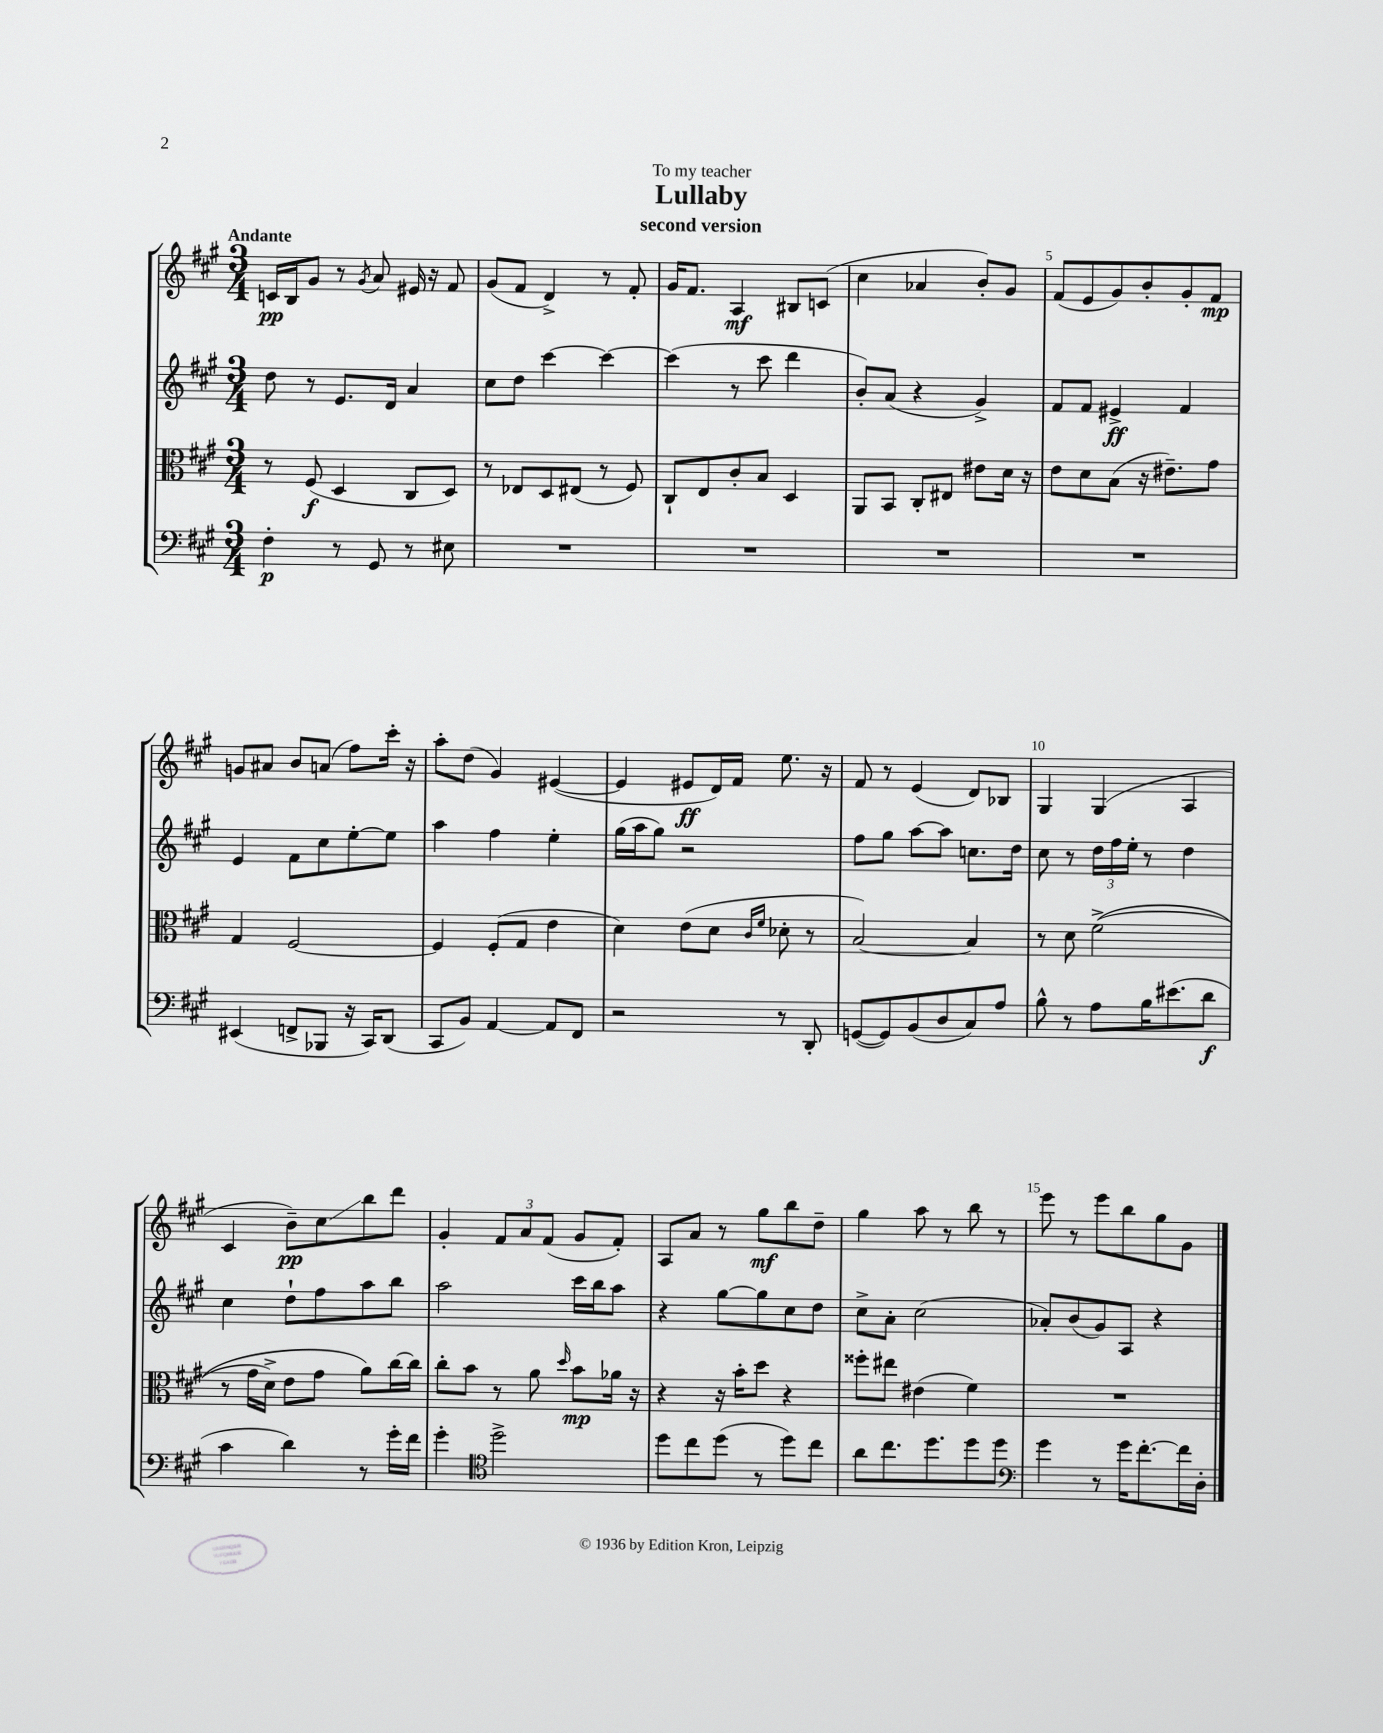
\header { title = "Lullaby" subtitle = "second version" dedication = "To my teacher" }
<<
\new StaffGroup <<
\new Staff = "s0" {
    \clef treble \key a \major \numericTimeSignature \time 3/4 \tempo "Andante"
    c'16\pp b16 gis'8 r8 \acciaccatura { gis'8 } a'8 eis'16 r16 fis'8 |
    gis'8( fis'8 d'4->) r8 fis'8-. |
    gis'16 fis'8. a4\mf bis8 c'8( |
    cis''4 aes'4 b'8-.) gis'8 |
    fis'8( e'8 gis'8) b'8-. gis'8-. fis'8\mp |
    g'8 ais'8 b'8 a'8( fis''8) cis'''16-. r16 |
    a''8-. d''8( gis'4) eis'4~( |
    eis'4 eis'8\ff d'16) fis'16 e''8. r16 |
    fis'8 r8 e'4( d'8) bes8 |
    gis4 gis4( a4 |
    cis'4 b'8--\pp) cis''8\glissando b''8 d'''8 |
    gis'4-. \tuplet 3/2 { fis'8 a'8 fis'8( } gis'8 fis'8-.) |
    a8 a'8 r8 gis''8\mf b''8 d''8-- |
    gis''4 a''8 r8 b''8 r8 |
    e'''8 r8 e'''8 b''8 gis''8 gis'8 \bar "|." |
}
\new Staff = "s1" {
    \clef treble \key a \major \numericTimeSignature \time 3/4
    d''8 r8 e'8. d'16 a'4 |
    cis''8 d''8 cis'''4~ cis'''4~ |
    cis'''4( r8 cis'''8 d'''4 |
    b'8-.) a'8( r4 gis'4->) |
    fis'8 fis'8 eis'4->\ff fis'4 |
    e'4 fis'8 cis''8 e''8~-. e''8 |
    a''4 fis''4 e''4-. |
    gis''16( a''16 gis''8) r2 |
    fis''8 gis''8 a''8~ a''8 c''8. d''16 |
    cis''8 r8 \tuplet 3/2 { d''16 fis''16 e''16-. } r8 d''4 |
    cis''4 d''8-! fis''8 a''8 b''8 |
    a''2 cis'''16 b''16 a''8 |
    r4 gis''8~ gis''8 cis''8 d''8 |
    cis''8-> a'8-. cis''2( |
    aes'8-.) b'8( gis'8) a8 r4 \bar "|." |
}
\new Staff = "s2" {
    \clef alto \key a \major \numericTimeSignature \time 3/4
    r8 fis8\f( d4 cis8 d8) |
    r8 ees8 d8 eis8( r8 fis8) |
    cis8-! e8 cis'8-. b8 d4 |
    a,8 b,8 cis8-. eis8 eis'8 d'16 r16 |
    e'8 d'8 b8( r16 eis'8.--) gis'8 |
    gis4 fis2~ |
    fis4 fis8-.( gis8 e'4 |
    d'4) e'8( d'8 \grace { cis'16 fis'16 } des'8-. r8 |
    b2~) b4 |
    r8 d'8 fis'2->(\( |
    r8 gis'16 d'16->) e'8 gis'8 a'8\) cis''16~ cis''16 |
    cis''8-. b'8 r8 a'8 \grace { d''16 } b'8\mp aes'16 r16 |
    r4 r16 b'16-. d''8 r4 |
    fisis''8-. eis''8 eis'4( fis'4) |
    R2. \bar "|." |
}
\new Staff = "s3" {
    \clef bass \key a \major \numericTimeSignature \time 3/4
    fis4-.\p r8 gis,8 r8 eis8 |
    R2. |
    R2. |
    R2. |
    R2. |
    eis,4( f,8-> bes,,8 r16 cis,16) d,8( |
    cis,8 b,8) a,4~ a,8 fis,8 |
    r2 r8 d,8-. |
    g,8~( g,8) b,8( d8 cis8) a8 |
    b8-^ r8 a8 b16 eis'8.( d'8\f |
    cis'4 d'4) r8 gis'16-. fis'16 |
    gis'4-. \clef tenor d''2-> |
    d''8 cis''8 d''8( r8 d''8) cis''8 |
    a'8 cis''8. d''8. d''8 d''8 |
    \clef bass gis'4 r8 gis'16 fis'8.~-. fis'16 d16-. \bar "|." |
}
>>
>>
\layout { \context { \Score \override BarNumber.break-visibility = ##(#f #t #t) barNumberVisibility = #(every-nth-bar-number-visible 5) } }
